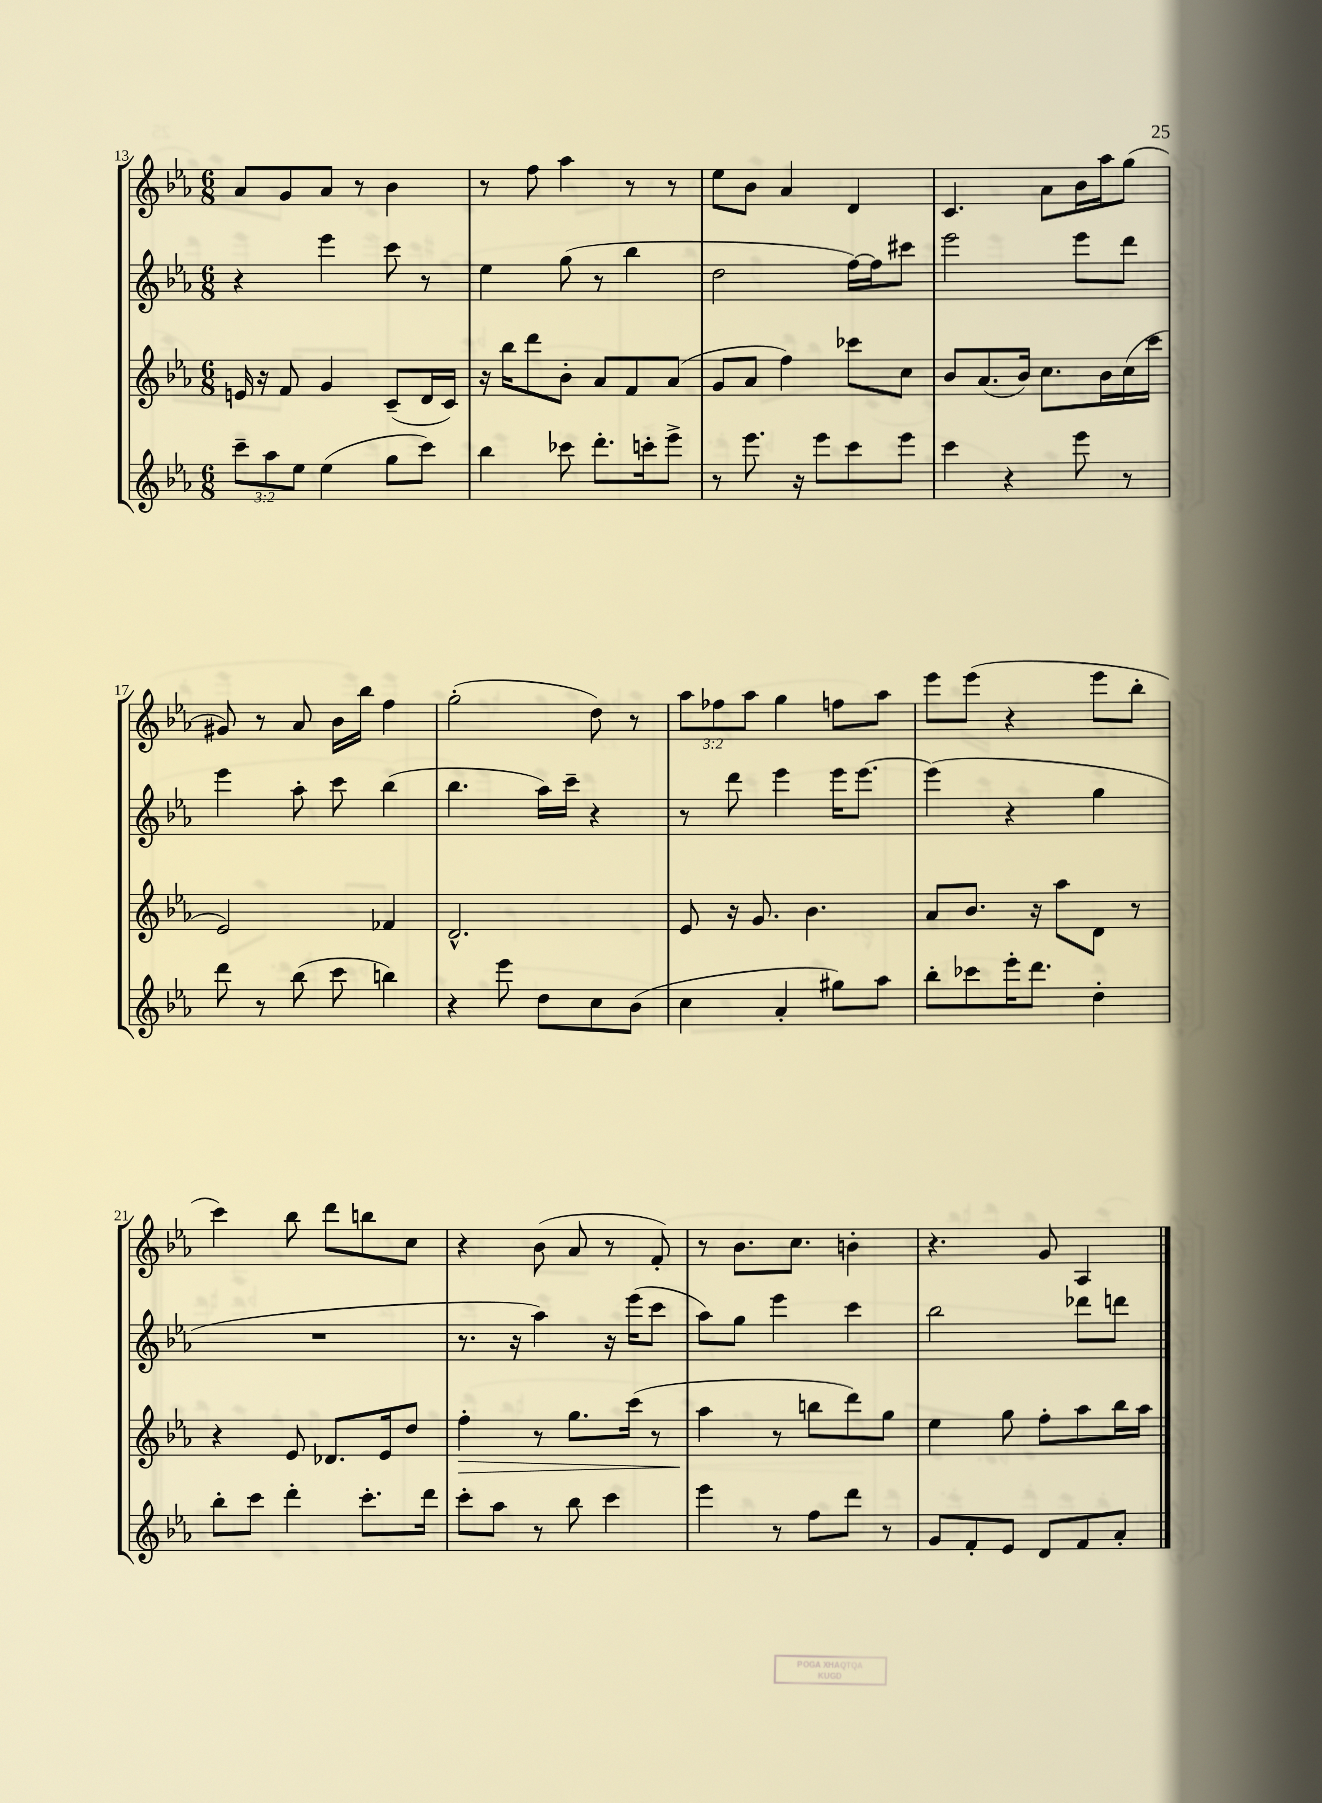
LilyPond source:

<<
\new StaffGroup <<
\new Staff = "s0" {
    \clef treble \key ees \major \numericTimeSignature \time 6/8 \override Staff.TupletNumber.text = #tuplet-number::calc-fraction-text
    aes'8 g'8 aes'8 r8 bes'4 |
    r8 f''8 aes''4 r8 r8 |
    ees''8 bes'8 aes'4 d'4 |
    c'4. aes'8 bes'16 aes''16 g''8( |
    gis'8) r8 aes'8 bes'16 bes''16 f''4 |
    g''2-.( d''8) r8 |
    \tuplet 3/2 { aes''8 fes''8 aes''8 } g''4 f''8 aes''8 |
    ees'''8 ees'''8( r4 ees'''8 bes''8-. |
    c'''4) bes''8 d'''8 b''8 c''8 |
    r4 bes'8( aes'8 r8 f'8-.) |
    r8 bes'8. c''8. b'4-. |
    r4. g'8 aes4 \bar "|." |
}
\new Staff = "s1" {
    \clef treble \key ees \major \numericTimeSignature \time 6/8
    r4 ees'''4 c'''8 r8 |
    ees''4 g''8( r8 bes''4 |
    d''2 f''16~) f''16 cis'''8 |
    ees'''2 ees'''8 d'''8 |
    ees'''4 aes''8-. c'''8 bes''4( |
    bes''4. aes''16) c'''16-- r4 |
    r8 d'''8 ees'''4 ees'''16 ees'''8.~ |
    ees'''4( r4 g''4 |
    R2. |
    r8. r16 aes''4) r16 ees'''16( c'''8 |
    aes''8) g''8 ees'''4 c'''4 |
    bes''2 des'''8 d'''8 \bar "|." |
}
\new Staff = "s2" {
    \clef treble \key ees \major \numericTimeSignature \time 6/8
    e'16 r16 f'8 g'4 c'8--( d'16 c'16) |
    r16 bes''16 d'''8 bes'8-. aes'8 f'8 aes'8( |
    g'8 aes'8 f''4) ces'''8 c''8 |
    bes'8 aes'8.( bes'16) c''8. bes'16 c''16( c'''16 |
    ees'2) fes'4 |
    d'2.-^ |
    ees'8 r16 g'8. bes'4. |
    aes'8 bes'8. r16 aes''8 d'8 r8 |
    r4 ees'8 des'8. ees'16 d''8 |
    f''4-.\> r8 g''8. c'''16( r8 |
    aes''4\! r8 b''8 d'''8) g''8 |
    ees''4 g''8 f''8-. aes''8 bes''16 aes''16 \bar "|." |
}
\new Staff = "s3" {
    \clef treble \key ees \major \numericTimeSignature \time 6/8 \override Staff.TupletNumber.text = #tuplet-number::calc-fraction-text
    \tuplet 3/2 { c'''8-- aes''8 ees''8 } ees''4( g''8 c'''8) |
    bes''4 ces'''8 d'''8.-. c'''16-. ees'''8-> |
    r8 ees'''8. r16 ees'''8 c'''8 ees'''8 |
    c'''4 r4 ees'''8 r8 |
    d'''8 r8 bes''8( c'''8 b''4) |
    r4 ees'''8 d''8 c''8 bes'8( |
    c''4 aes'4-. gis''8) aes''8 |
    bes''8-. ces'''8 ees'''16-. d'''8. d''4-. |
    bes''8-. c'''8 d'''4-. c'''8.-. d'''16 |
    c'''8-. aes''8 r8 bes''8 c'''4 |
    ees'''4 r8 f''8 d'''8 r8 |
    g'8 f'8-. ees'8 d'8 f'8 aes'8-. \bar "|." |
}
>>
>>
\layout { \context { \Score currentBarNumber = #13 } }
